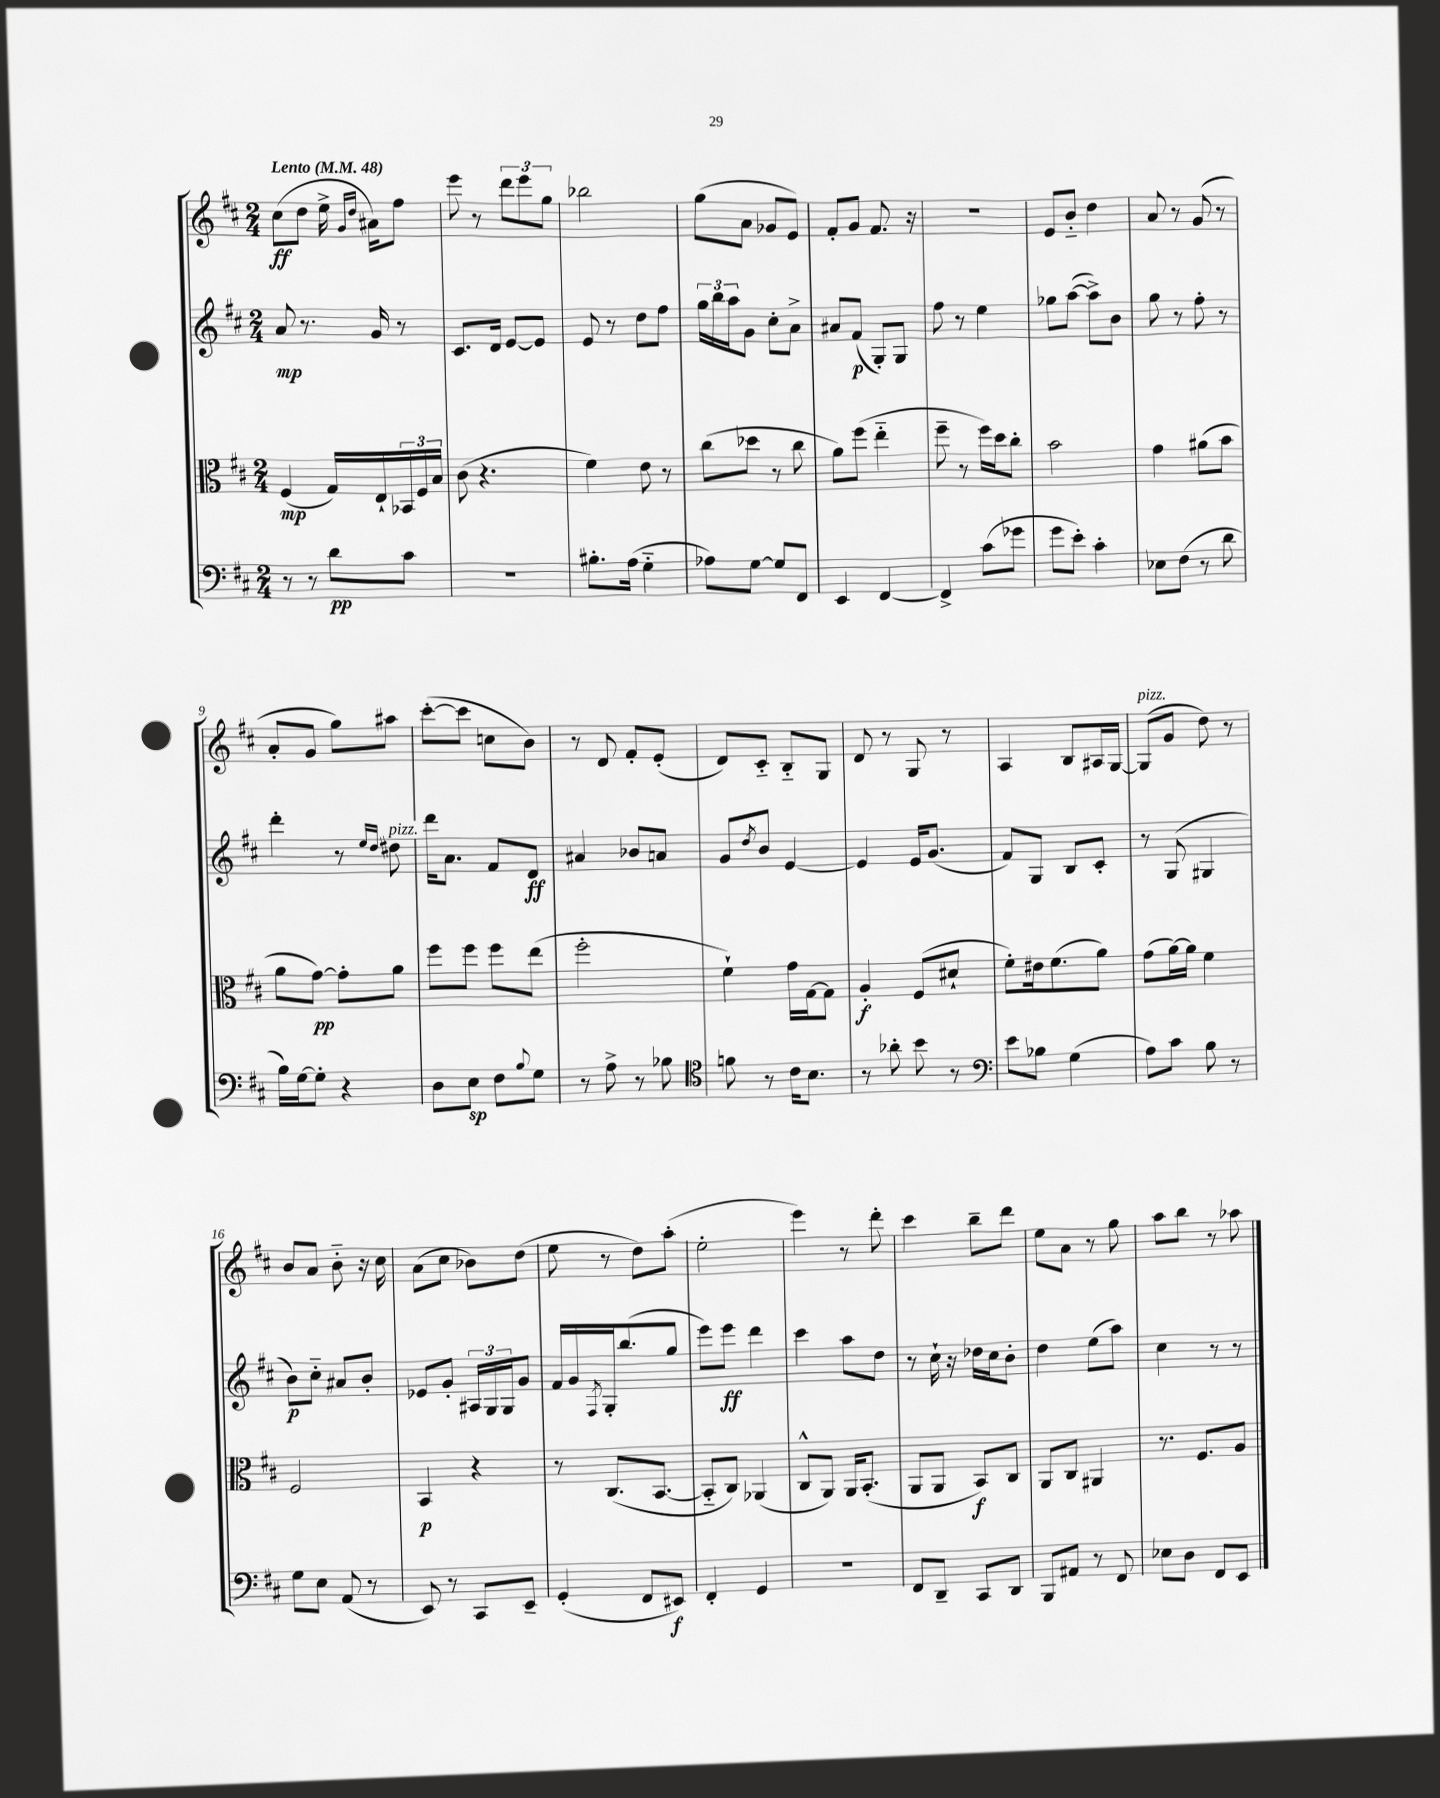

**kern	**kern	**kern	**kern
*staff4	*staff3	*staff2	*staff1
*clefF4	*clefC3	*clefG2	*clefG2
*k[f#c#]	*k[f#c#]	*k[f#c#]	*k[f#c#]
*M2/4	*M2/4	*M2/4	*M2/4
*MM48	*MM48	*MM48	*MM48
8r	(4F#	8a	(8cc#
8r	.	8.r	8dd
8d	16G)	.	16ee^
.	.	.	16qqg
.	.	.	16qqdd
.	16E`	16g	16a#)
8c#	24BB-	8r	8ff#
.	24F#	.	.
.	24B	.	.
=	=	=	=
2r	(8c#	8.c#	8eee
.	4.r	.	8r
.	.	16d	.
.	.	[8e	12ddd
.	.	.	12eee
.	.	8e]	.
.	.	.	12gg
=	=	=	=
8.B#'	4f#)	8e	2bb-
.	.	8r	.
(16A	.	.	.
4G'~	8e	8dd	.
.	8r	8ff#	.
=	=	=	=
8A-)	(8cc#	24gg	(8gg
.	.	24bb	.
.	.	24aa	.
[8G	8dd-	8g	8a
8G]	8r	8cc#'	8g-
8FF#	8cc#	8a^	8e)
=	=	=	=
4EE	8a)	8a#	8f#'
.	(8ff#	(8f#	8g
[4FF#	4ee'~	8G')	8.f#
.	.	8G	.
.	.	.	16r
=	=	=	=
4FF#^]	8ff#~	8ff#	2r
.	8r	8r	.
(8c#	16ff#)	4ee	.
.	16dd	.	.
8g-	8cc#'	.	.
=	=	=	=
8g	2b	8gg-	8e
8e')	.	([8aa	8b'~
4c#'	.	8aa^])	4dd
.	.	8b	.
=	=	=	=
8E-	4g	8gg	8a
(8F#	.	8r	8r
8r	(8a#	8ff#'	(8g
8d	8b	8r	8r
=	=	=	=
16B)	8a	4ddd'	8a'
[16G	.	.	.
8G']	[8g)	.	8g
4r	8g']	8r	8gg)
.	.	16qqee	.
.	.	16qqdd	.
.	8a	8dd#	8aa#
=	=	=	=
8D	8ff#	16ddd	([8ccc#'
.	.	8.a	.
8E	8ff#	.	8ccc#]
8F#	8ff#	8f#	8cc
8qqB	.	.	.
8G	(8ee	8d	8b)
=	=	=	=
8r	2ff#'	4a#	8r
8A^	.	.	8d
8r	.	8b-	8f#'
8B-	.	8a	(8e'
=	=	=	=
*clefC4	*	*	*
8f	4f#`)	8g	8d)
.	.	8qdd	.
8r	.	8b	8c#'~
16c#	16g	[4e	8B'~
8.B	[16G	.	.
.	8G]	.	8G
=	=	=	=
8r	4A'	4e]	8d
8a-'	.	.	8r
8b	(8F#	16e	8G
.	.	(8.g	.
8r	8d#`	.	8r
=	=	=	=
*clefF4	*	*	*
8e	8f#')	8f#)	4A
8B-	16e#	8G	.
.	(8.f#	.	.
(4G	.	8B	8B
.	8a)	8c#'	16A#
.	.	.	[16G
=	=	=	=
8A)	(8g	8r	(8G]
8c#	[16a)	(8G	8g
.	16a]	.	.
8B	4f#	4G#	8dd)
8r	.	.	8r
=	=	=	=
8G	2F#	8b)	8b
8E	.	8cc#'~	8a
(8AA	.	8a#	8b'~
8r	.	8b'	16r
.	.	.	16cc#
=	=	=	=
8EE)	4BB	8e-	(8a
8r	.	8g'	8cc#
8CC#	4r	24A#	8b-)
.	.	24G	.
.	.	24G	.
8EE~	.	8g	(8dd
=	=	=	=
(4GG'	8r	16f#	8ee
.	.	16g	.
.	.	8qF#	.
.	(8.C#	16G'	8r
.	.	(8.bb	.
8FF#	.	.	8dd)
.	[8.BB	.	.
8EE#)	.	8gg	(8aa'
=	=	=	=
4FF#'	8BB'~]	8eee)	2ee'
.	8C#)	8eee	.
4GG	(4AA-	4ddd	.
=	=	=	=
2r	8C#^^	4ccc#	4eee)
.	8AA)	.	.
.	16AA	8aa	8r
.	(8.BB'	.	.
.	.	8dd	8ddd'
=	=	=	=
8FF#	8AA	8r	4ccc#
8DD~	8AA	16cc#`	.
.	.	16r	.
8CC#	8BB)	16dd-	8bb~
.	.	16cc#	.
8DD	8C#	8b'	8ddd
=	=	=	=
8BBB	8AA	4dd	8ee
8AA#	8C#	.	8a
8r	4AA#	(8ee	8r
8FF#	.	8aa)	8gg
=	=	=	=
8E-	8.r	4cc#	8aa
8D	.	.	8bb
.	8.F#	.	.
8FF#	.	8r	8r
8EE	8A	8r	8aa-
==	==	==	==
*-	*-	*-	*-
